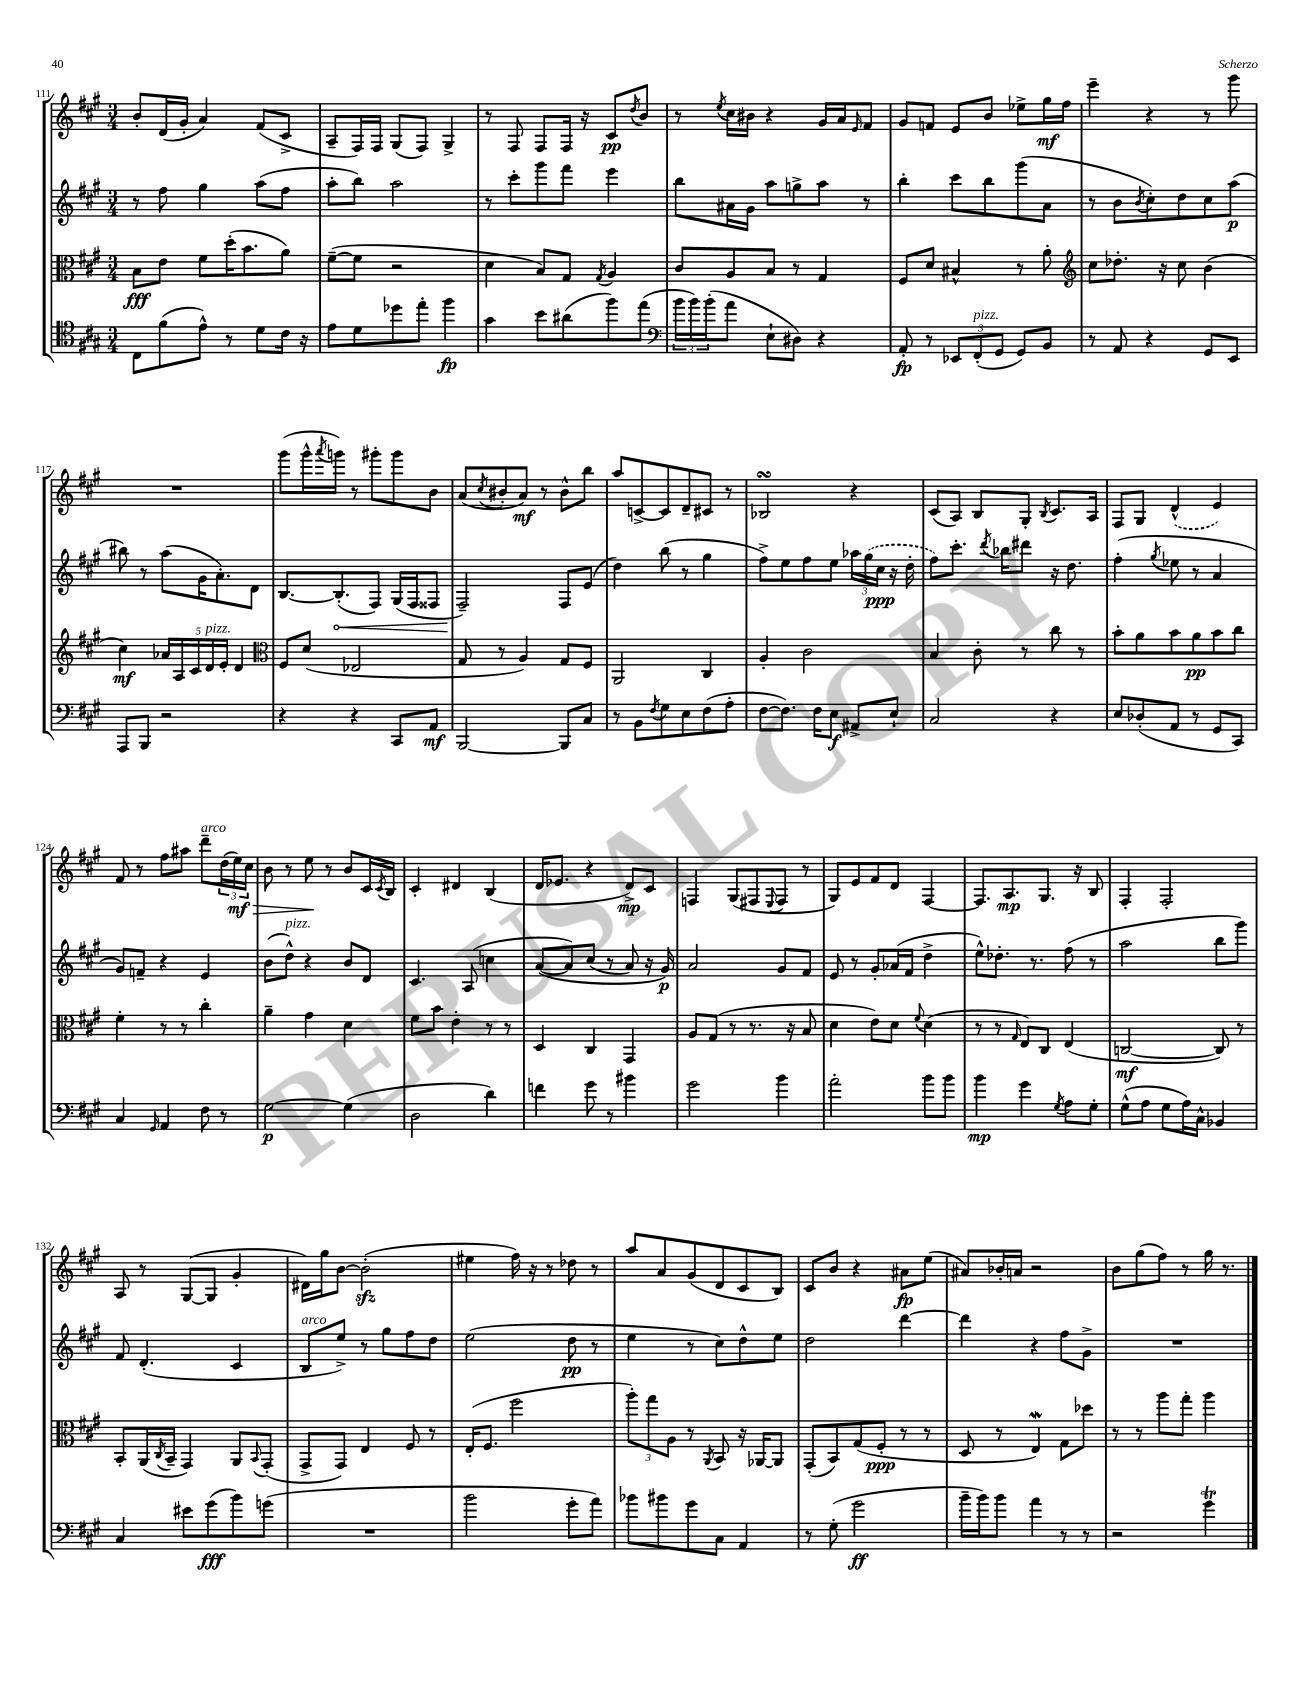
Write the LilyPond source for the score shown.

<<
\new StaffGroup <<
\new Staff = "s0" {
    \clef treble \key a \major \numericTimeSignature \time 3/4
    b'8-. d'16( gis'16-. a'4) fis'8( cis'8-> |
    a8-- fis16) fis16 gis8( fis8) gis4-> |
    r8 fis8 fis8 fis16 r16 cis'8\pp \acciaccatura { d''8 } b'8 |
    r8 \acciaccatura { e''8 } cis''16 bis'16 r4 gis'16 a'16 \grace { e'16 } fis'8 |
    gis'8 f'8 e'8 b'8 ees''8-> gis''16\mf fis''16 |
    e'''4-- r4 r8 gis'''8 |
    R2. |
    gis'''8( gis'''16-^ \acciaccatura { a'''8 } g'''16) r8 gis'''8-. gis'''8 b'8 |
    a'8( \acciaccatura { cis''8 } bis'8-. a'8\mf) r8 bis'8-^ b''8 |
    a''8 c'8~-> c'8 d'8-- cis'8 r8 |
    bes2\turn r4 |
    cis'8( a8) b8 gis8-. \acciaccatura { b8 } cis'8. a16 |
    fis8 gis8 \once \slurDashed d'4-^( e'4) |
    fis'8 r8 fis''8 ais''8 d'''8--^\markup { \italic "arco" } \tuplet 3/2 { d''16( e''16\mf\>) cis''16 } |
    b'8 r8 e''8\! r8 b'8 cis'16 \acciaccatura { cis'8 } b16 |
    cis'4-. dis'4 b4( |
    d'16 ees'8. r4 d'8->\mp) cis'8 |
    f4 gis8( fis8 \appoggiatura { e8 } fis8 r8 |
    gis8) e'8 fis'8 d'8 fis4~ |
    fis8. a8.\mp gis8. r16 b8 |
    fis4-. fis2-. |
    a8 r8 gis8~( gis8 gis'4-. |
    dis'16) gis''16 b'8~ b'2-.\sfz( |
    eis''4 fis''16) r16 r8 des''8 r8 |
    a''8 a'8 gis'8( d'8 cis'8 b8) |
    cis'8 b'8 r4 ais'8\fp e''8( |
    ais'8) bes'16-. a'16 r2 |
    b'8 gis''8( fis''8) r8 gis''16 r8. \bar "|." |
}
\new Staff = "s1" {
    \clef treble \key a \major \numericTimeSignature \time 3/4
    r8 fis''8 gis''4 a''8( fis''8 |
    a''8-. b''8) a''2 |
    r8 cis'''8-. gis'''8 fis'''8 e'''4 |
    b''8 ais'16 gis'16 a''8 g''8-> a''8 r8 |
    b''4-. cis'''8 b''8 gis'''8( a'8 |
    r8 b'8 \acciaccatura { b'8 } cis''8-.) d''8 cis''8 a''8\p( |
    bis''8) r8 a''8( gis'16 a'8.-.) d'8 |
    b8.~ \once \override Hairpin.circled-tip = ##t b8.-.\<( fis8) gis16( fis16 fisis8 |
    fis2--\!) fis8 e'8( |
    d''4) b''8( r8 gis''4 |
    fis''8->) e''8 fis''8 e''8 \tuplet 3/2 { aes''16 \once \slurDashed gis''16( cis''16\ppp } r16 d''16-. |
    fis''8) cis'''8.-. \acciaccatura { d'''8 } bes''16 dis'''8 r16 d''8. |
    fis''4-.( \acciaccatura { gis''8 } ees''8 r8 a'4 |
    gis'8) f'8-- r4 e'4 |
    b'8( d''8-^^\markup { \italic "pizz." }) r4 b'8 d'8 |
    cis'4. a8( c''4 |
    a'8~\( a'8) cis''8( r8 a'8) r16 gis'16\p\) |
    a'2 gis'8 fis'8 |
    e'8 r8 gis'8-. aes'16( fis'16 d''4-> |
    e''8-^) des''8.-. r8. fis''8( r8 |
    a''2 b''8 gis'''8) |
    fis'8 d'4.-.( cis'4 |
    b8^\markup { \italic "arco" } e''8->) r8 gis''8 fis''8 d''8 |
    e''2( d''8\pp r8 |
    e''4 r8 cis''8) d''8-^ e''8 |
    d''2 d'''4~ |
    d'''4 r4 fis''8 gis'8-> |
    R2. \bar "|." |
}
\new Staff = "s2" {
    \clef alto \key a \major \numericTimeSignature \time 3/4
    b8\fff e'8 fis'8 d''16-.( b'8. a'8) |
    fis'8~--( fis'8 r2 |
    d'4 b8) gis8 \acciaccatura { gis8 } a4 |
    cis'8 a8 b8 r8 gis4 |
    fis8 d'8 bis4-^ r8 a'8-. |
    \clef treble cis''8 des''8.-. r16 cis''8 b'4( |
    cis''4\mf) \tuplet 5/4 { aes'16 a16 cis'16 d'16^\markup { \italic "pizz." } e'16-. } d'4 |
    \clef alto fis8 d'8( ees2 |
    gis8 r8 a4) gis8 fis8 |
    a,2 cis4 |
    a4-. cis'2 |
    b4 cis'8-. r8 cis''8 r8 |
    b'8-. a'8 b'8 a'8\pp b'8 cis''8 |
    fis'4-. r8 r8 cis''4-. |
    a'4-- gis'4 d'4 |
    fis'8 b'8 e'4-. r8 r8 |
    d4 cis4 gis,4 |
    a8 gis8( r8 r8. r16 b8 |
    d'4 e'8) d'8 \appoggiatura { fis'8 } d'4( |
    r8 r8 \grace { gis16 } e8) cis8 e4( |
    c2~\mf c8) r8 |
    b,8-. a,16( \acciaccatura { cis8 } b,16-- gis,4) a,8 \appoggiatura { b,8 } gis,8-.( |
    gis,8-> gis,8) e4 fis8 r8 |
    e16-.( fis8. fis''2 |
    \tuplet 3/2 { a''8-.) gis''8 a8 } r8 \acciaccatura { a,8 } b,8 r16 aes,16~ aes,8 |
    gis,8-.( b,8) gis8( fis8-.\ppp r8 r8 |
    d8 r8 e4\mordent) gis8 des''8 |
    r8 r8 a''8 gis''8-. a''4 \bar "|." |
}
\new Staff = "s3" {
    \clef tenor \key a \major \numericTimeSignature \time 3/4
    cis8 fis'8( e'8-^) r8 d'8 cis'16 r16 |
    e'8 d'8 des''8 e''8-. fis''4\fp |
    gis'4 b'8 ais'8( fis''8) e''8( |
    \clef bass \tuplet 3/2 { b'16 b'16) b'16-.( } a'8 e8-! dis8) r4 |
    a,8-.\fp r8 \tuplet 3/2 { ees,8 fis,8-.^\markup { \italic "pizz." }( gis,8 } gis,8) b,8 |
    r8 a,8 r4 gis,8 e,8 |
    a,,8 b,,8 r2 |
    r4 r4 cis,8 a,8\mf |
    b,,2~ b,,8 cis8 |
    r8 b,8 \acciaccatura { fis8 } gis8 e8 fis8( a8-. |
    fis8~ fis8.) fis16 e8\f ais,8-> e8-! |
    cis2 r4 |
    e8 des8-.( a,8 r8 gis,8 cis,8) |
    cis4 \grace { gis,16 } a,4 fis8 r8 |
    gis2~\p gis4( |
    d2 d'4) |
    f'4 gis'8 r8 bis'4 |
    gis'2 b'4 |
    a'2-. b'8 b'8 |
    b'4\mp gis'4 \acciaccatura { gis8 } a8 gis8-. |
    gis8-^( a8 gis8 a16) cis16-^ bes,4 |
    cis4 eis'8 gis'8\fff( b'8) g'8( |
    R2. |
    b'2 gis'8-. a'8) |
    bes'8 bis'8 gis'8 cis8 a,4 |
    r8 gis8-.( gis'2\ff |
    b'16-- b'16) b'8 a'4 r8 r8 |
    r2 gis'4\trill \bar "|." |
}
>>
>>
\layout { \context { \Score currentBarNumber = #111 } }
